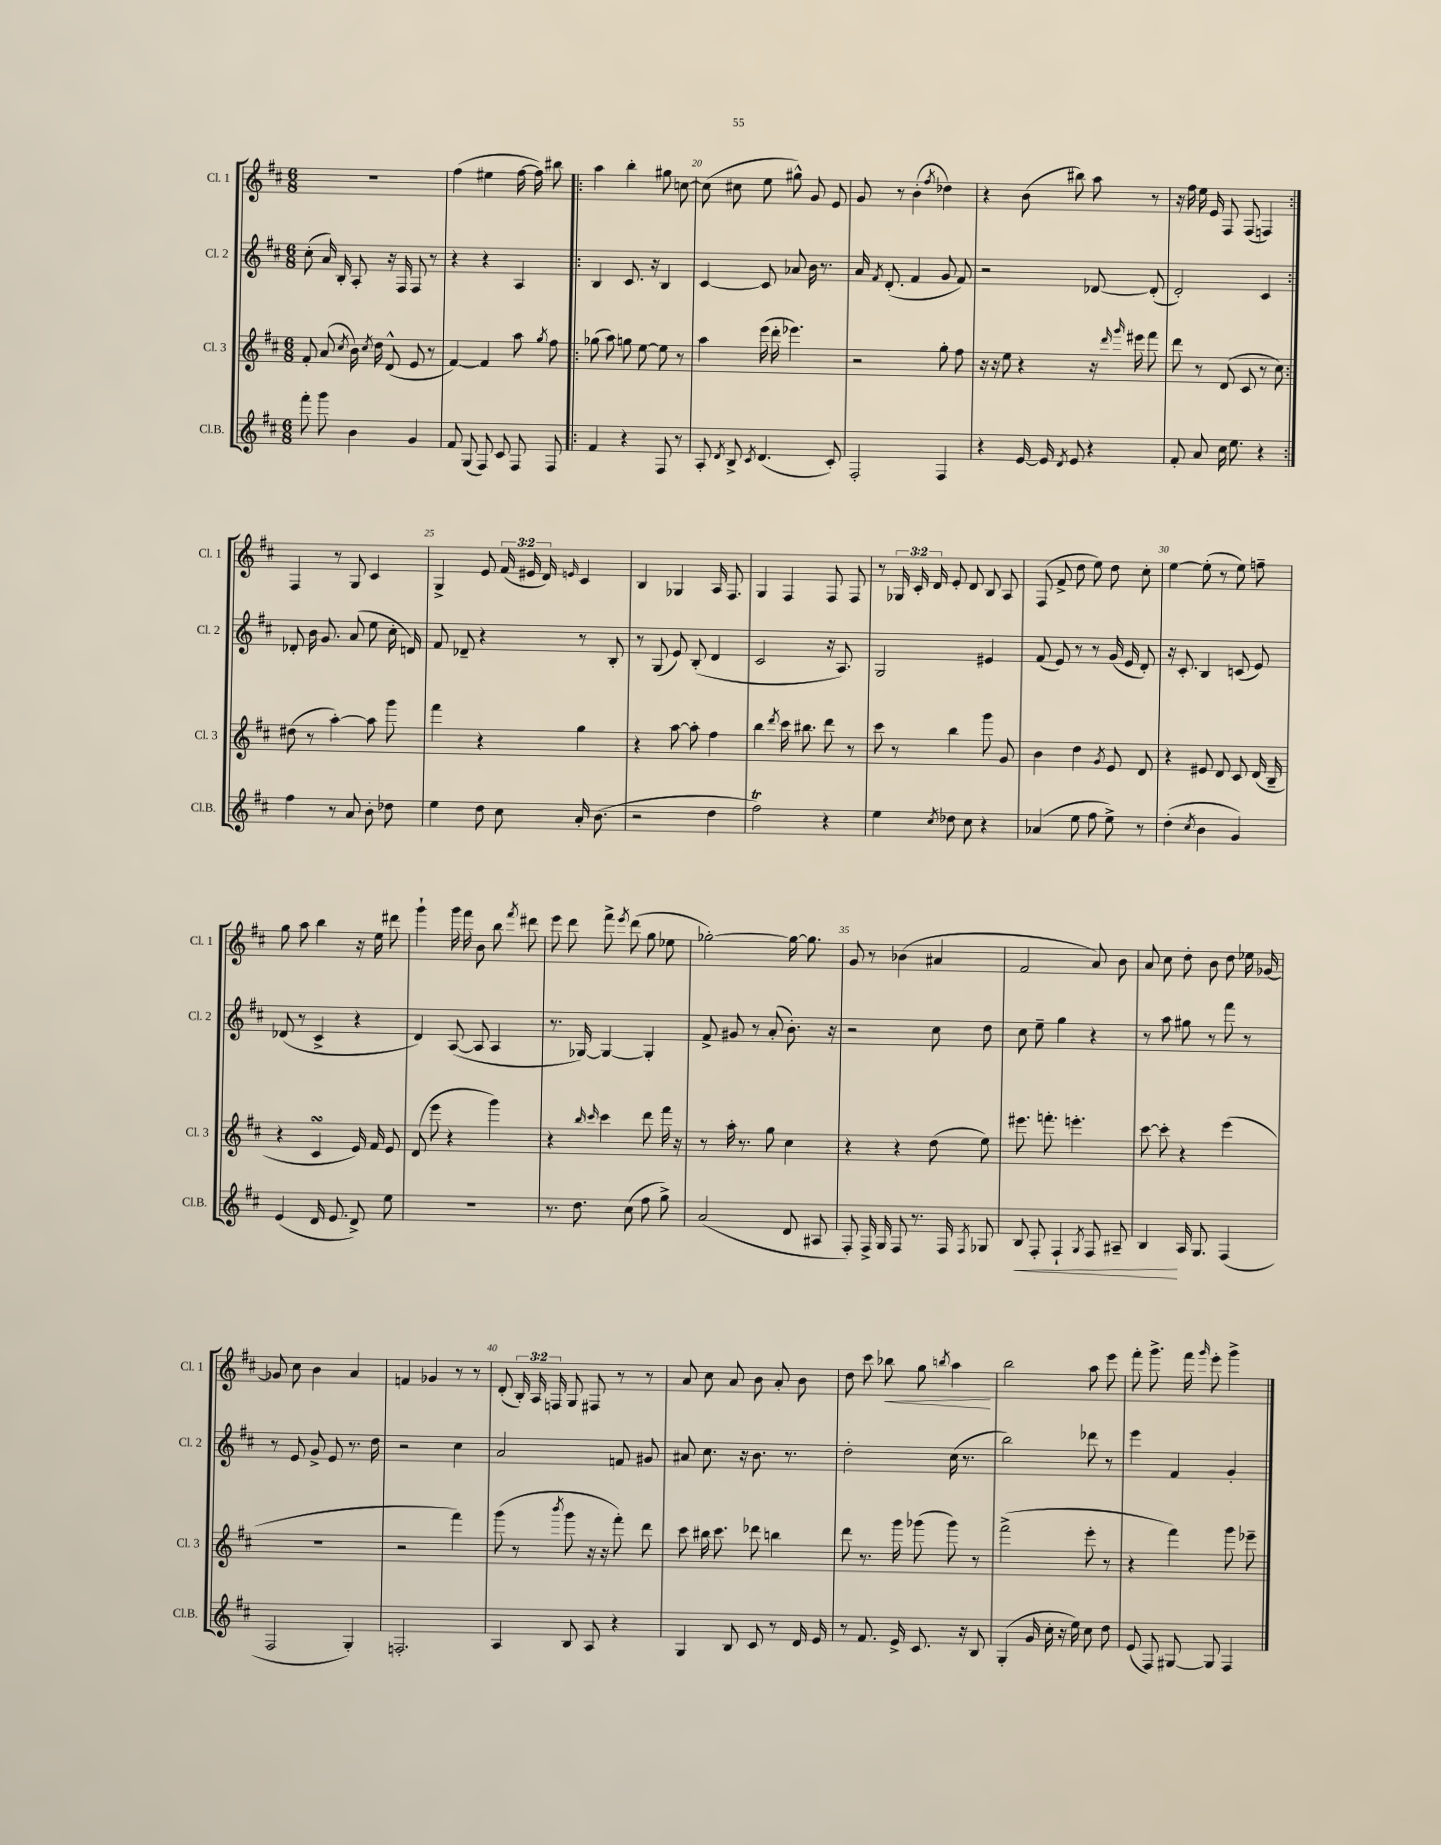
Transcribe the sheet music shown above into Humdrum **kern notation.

**kern	**kern	**kern	**kern
*staff4	*staff3	*staff2	*staff1
*clefG2	*clefG2	*clefG2	*clefG2
*k[f#c#]	*k[f#c#]	*k[f#c#]	*k[f#c#]
*M6/8	*M6/8	*M6/8	*M6/8
8fff#'	8f#'	(8cc#'	2.r
8ggg	(8a	16a)	.
.	.	16B'	.
.	8qcc#	.	.
4b	16b)	8A'	.
.	8qcc#	.	.
.	16dd	.	.
.	(8d^^	16r	.
.	.	16F#	.
4g	8e	8F#	.
.	8r	8r	.
=	=	=	=
8f#	[4f#)	4r	(4ff#
(8G	.	.	.
8F#)	4f#]	4r	4ee#
8c#	.	.	.
8F#	8aa	4A	[16ff#
.	.	.	16ff#])
.	8qgg	.	.
8F#	8ff#	.	8bb#
=!|:	=!|:	=!|:	=!|:
4f#	(8gg-	4B	4aa
.	8aa)	.	.
4r	8gg	8.c#	4bb'
.	[8ee	.	.
.	.	16r	.
8F#	8ee]	4B	8gg#
8r	8r	.	[8cc
=	=	=	=
8A'	4aa	[4c#	(8cc]
8qd	.	.	.
8B^	.	.	8cc#
8qc#	.	.	.
(4.d	(16eee	8c#]	8ee
.	16ddd'	.	.
.	4.eee-)	8a-	8gg#^^)
.	.	16b	8g
.	.	8.r	.
8c#')	.	.	8e
=	=	=	=
2F#'	2r	16a	8g
.	.	8qf#	.
.	.	(8.d'	.
.	.	.	8r
.	.	4f#	(4b'
.	.	.	8qff#
4F#	8gg'	8g	4dd-)
.	8ff#	8f#)	.
=	=	=	=
4r	16r	2r	4r
.	16r	.	.
.	8ee	.	.
[16e	4r	.	(8b
16e]	.	.	.
8qd	.	.	.
8e	.	.	8bb#)
4r	16r	[8d-	8aa
.	16qqddd	.	.
.	16qqggg	.	.
.	16eee#	.	.
.	8fff#	(8d-']	8r
=	=	=	=
8f#'	8ddd	2d')	16r
.	.	.	16ff#
8a	8r	.	16ee
.	.	.	16e
16cc#	(8d	.	8F#
8.ee	.	.	.
.	8c#	.	(8F#
4r	8r	4c#	4F)
.	8cc#)	.	.
=:|!	=:|!	=:|!	=:|!
4ff#	(8dd#	8d-'	4F#
.	8r	16b	.
.	.	8.g	.
8r	[4aa')	.	8r
8a	.	(8a	8G
8b'	8aa]	8ee	4c#
8dd-	8ggg	16cc#'	.
.	.	16d)	.
=	=	=	=
4ee	4fff#	8f#	4G^
.	.	8d-~	.
8dd	4r	4r	8e
8cc#	.	.	(24f#
.	.	.	24e#
.	.	.	24d)
.	.	.	16qqe
16a'	4gg	8r	4c#
(8.b	.	.	.
.	.	8B'	.
=	=	=	=
2r	4r	8r	4B
.	.	(8G	.
.	[8aa	8e)	4G-
.	8aa']	(8B'	.
4dd	4ff#	4d	16A
.	.	.	8.F#
=	=	=	=
2ff#)	4bb	2c#	4G
.	8qddd	.	.
.	16ccc#	.	4F#
.	8.bb#	.	.
4r	8ddd	16r	8F#
.	.	8.A)	.
.	8r	.	8F#
=	=	=	=
4ee	8ccc#	2G	8r
.	8r	.	24G-
.	.	.	24c#'
.	.	.	24d
8qcc#	.	.	.
8dd-	4bb	.	8e'
8cc#	.	.	8d
4r	8ggg	4e#	8B
.	8g	.	8A
=	=	=	=
(4a-	4b	(8f#	(8F#
.	.	8e)	8f#^
8ee	4dd	8r	8dd
8ff#	.	8r	8ee)
.	8qg	.	.
8ee^)	8e	(16g	8dd
.	.	16e	.
8r	8d	8d')	8cc#'
=	=	=	=
(4dd'	4r	16r	[4ee
.	.	8.c#'	.
8qcc#	.	.	.
4b	8e#	4B	(8ee']
.	8d	.	8r
4g)	8c#	(8c	8ee)
.	(16d	8e)	8ff~
.	16B~	.	.
=	=	=	=
(4e	4r	(8d-	8gg
.	.	8r	8aa
16d	4c#	4c#^	4bb
8.e	.	.	.
8d^)	16e)	4r	16r
.	16f#	.	16ee
8ee	8e	.	8ddd#
=	=	=	=
2.r	(8d	4d)	4ggg`
.	8eee	.	.
.	4r	([8A	16ggg
.	.	.	16fff#
.	.	8A]	8b
.	4ggg)	4A	8bb
.	.	.	8qfff#
.	.	.	8ddd#
=	=	=	=
8.r	4r	8.r	8eee
.	.	.	8ddd
8.dd	.	[16G-)	.
.	16qqbb	.	.
.	16qqccc#	.	.
.	4ccc#	4G-_	8fff#^
.	.	.	8qeee
(8cc#	.	.	(8ddd
8ff#	8ddd	4G-']	8gg
8gg^)	16fff#	.	8ee-
.	16r	.	.
=	=	=	=
(2a	8r	8f#^	[2gg-')
.	16aa'	8g#	.
.	8.r	.	.
.	.	8r	.
.	8gg	(8a'	.
8d	4cc#	8.b')	16gg-_
.	.	.	8.gg-]
8A#	.	.	.
.	.	16r	.
=	=	=	=
8F#')	4r	2r	8g
16F#^	.	.	8r
16G	.	.	.
8F#	4r	.	(4b-
8.r	.	.	.
.	(8dd	8cc#	4a#
16F#	.	.	.
8qF#	.	.	.
8G-	8ee)	8dd	.
=	=	=	=
8B	8.eee#	8cc#	2f#
8F#'	.	8ee~	.
.	8.fff'	.	.
4F#`	.	4gg	.
.	4.eee'	.	.
8qG	.	.	.
8F#	.	4r	8a)
8A#~	.	.	8b
=	=	=	=
4B	[8ccc#	8r	8a
.	8ccc#']	8aa	8cc#
16A	4r	8gg#	8dd'
8.G	.	.	.
.	.	8r	8b
(4F#	(4eee	8fff#	8dd
.	.	8r	16ee-
.	.	.	[16g-
=	=	=	=
2F#	2.r	8r	8g-]
.	.	8e	8cc#
.	.	8g^	4b
.	.	8e	.
4G')	.	8.r	4a
.	.	16dd	.
=	=	=	=
2.F'	2r	2r	4f
.	.	.	4g-
.	4fff#)	4cc#	8r
.	.	.	8r
=	=	=	=
4A	(8ggg	2a	(8d'
.	8r	.	24B')
.	.	.	24A
.	.	.	24F
.	8qbbb	.	.
8B	8ggg	.	8G
8A	16r	.	8F#
.	16r	.	.
4r	8fff#')	8f	8r
.	8ddd	8g#	8r
=	=	=	=
4G	8ccc#	8a#	8a
.	16bb#	8.cc#	8cc#
.	8.ccc#	.	.
8B	.	.	8a
.	.	16r	.
8c#	8ddd-	8.b	8b
8r	4bb	.	8a'
.	.	8.r	.
16d	.	.	8b
16e	.	.	.
=	=	=	=
8r	8ddd	2dd'	8dd
8.f#	8.r	.	8ccc#
.	.	.	8bb-
16e^	16ggg	.	.
8.c#	(8ggg-	.	8gg
.	.	.	8qbb
.	8ggg-)	(16cc#	4aa
16r	.	8.r	.
8B	8r	.	.
=	=	=	=
(4G'	(2fff#^	2bb)	2bb
16g	.	.	.
16cc#'	.	.	.
16r	.	.	.
16ee)	.	.	.
8cc#	8eee'	8ddd-	8aa
8dd	8r	8r	8eee
=	=	=	=
(8e	4r	4eee	8fff#'
8F#)	.	.	8.ggg^
[8G#	4fff#)	4f#	.
.	.	.	16fff#
.	.	.	16qqggg
8G#]	.	.	8eee'
4F#	8ggg	4g'	4ggg^
.	8eee-~	.	.
==	==	==	==
*-	*-	*-	*-
